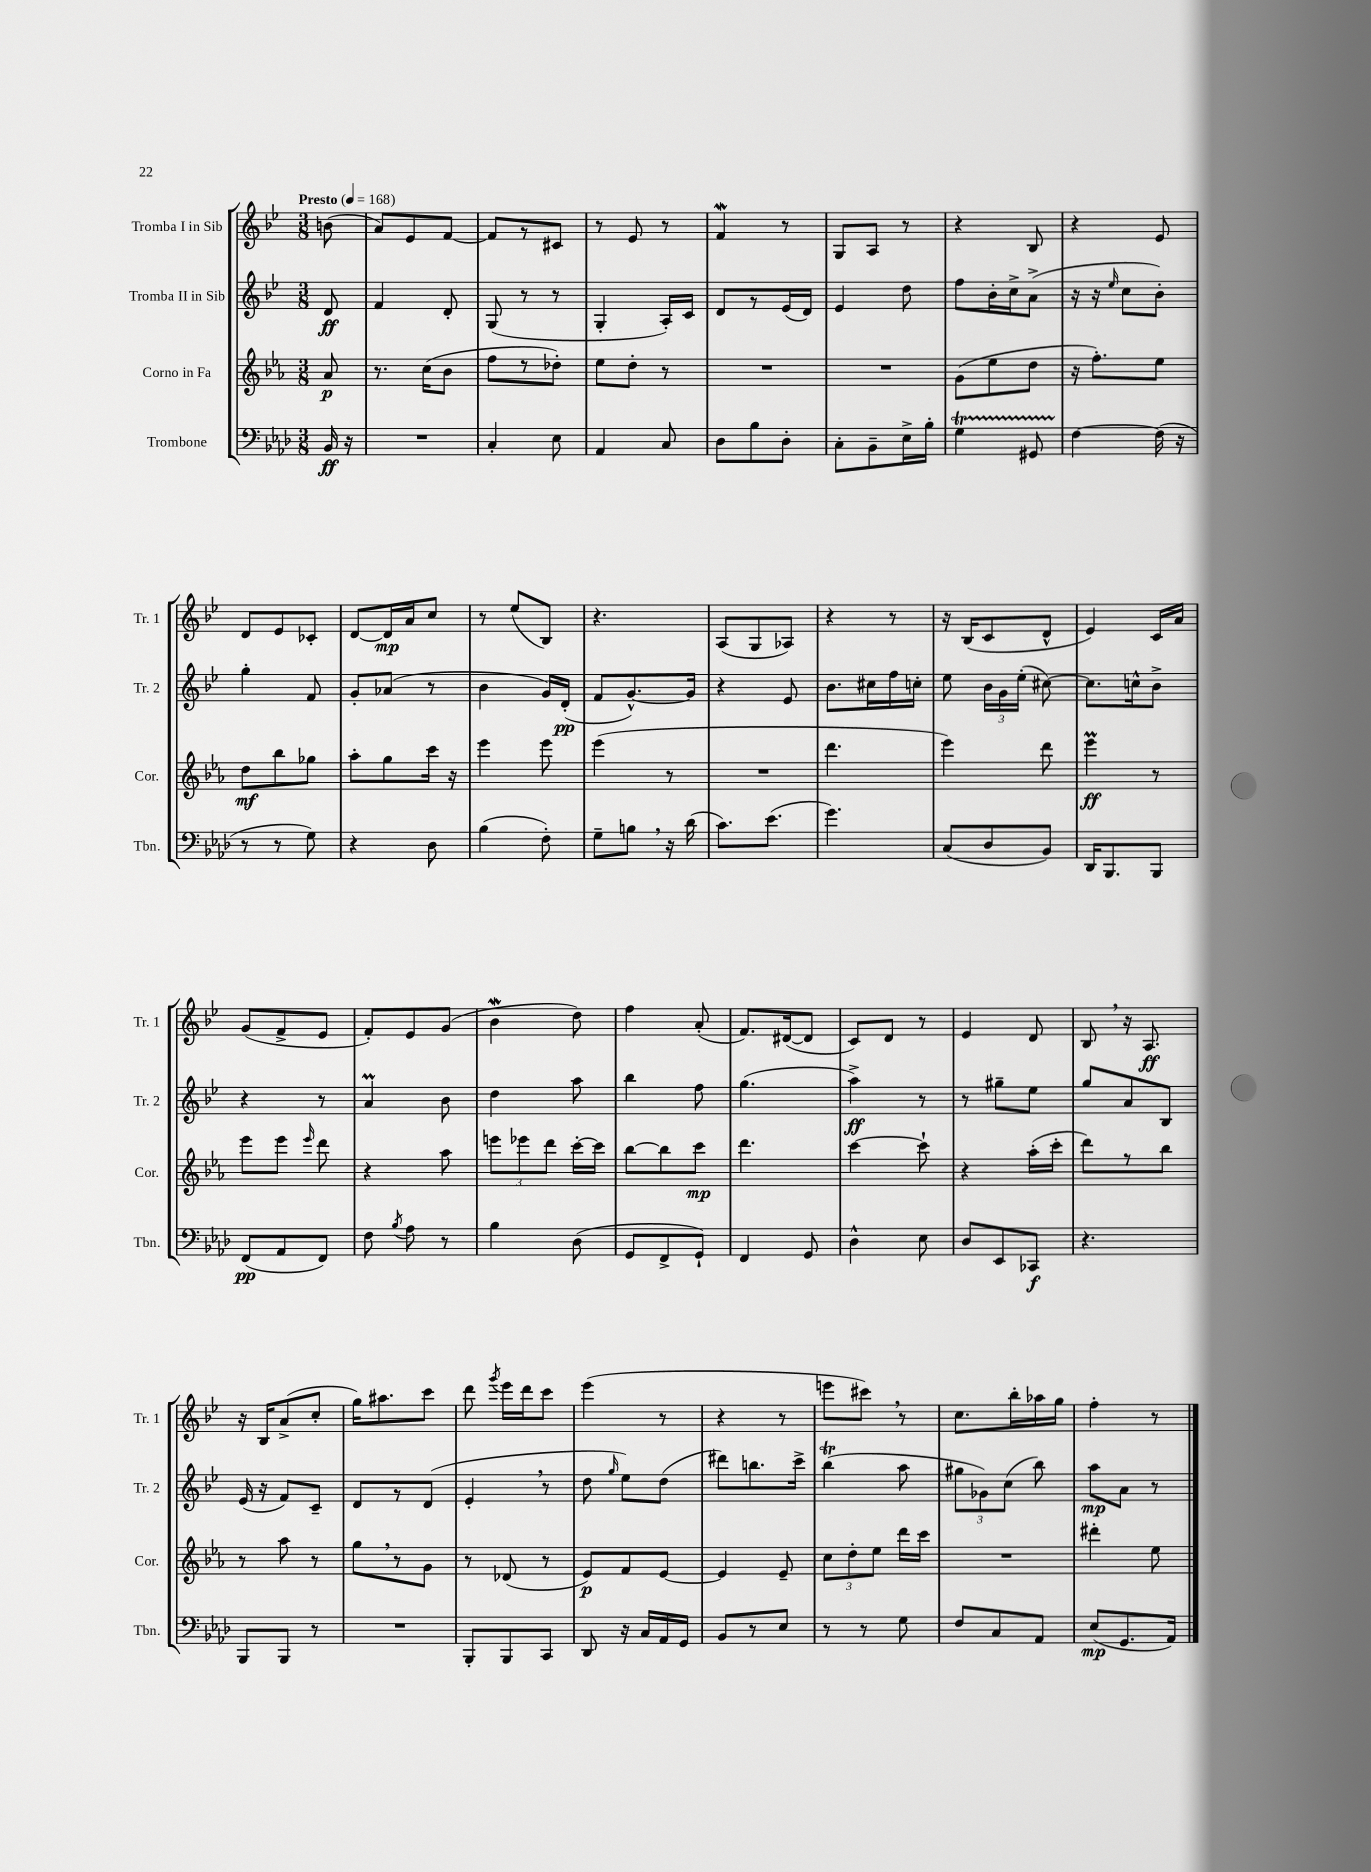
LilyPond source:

<<
\new StaffGroup <<
\new Staff = "s0" \with { instrumentName = "Tromba I in Sib" shortInstrumentName = "Tr. 1" } {
    \clef treble \key bes \major \numericTimeSignature \time 3/8 \partial 8 \tempo "Presto" 4 = 168
    \autoBeamOff b'8( |
    a'8[) ees'8 f'8]~ |
    f'8[ r8 cis'8] |
    r8 ees'8 r8 |
    f'4\mordent r8 |
    g8[ a8] r8 |
    r4 bes8 |
    r4 ees'8 |
    d'8[ ees'8 ces'8]-. |
    d'8[~ d'16\mp a'16 c''8] |
    r8 ees''8[( bes8]) |
    r4. |
    a8[( g8 aes8]) |
    r4 r8 |
    r16 bes16[( c'8 d'8]-^ |
    ees'4) c'16[ a'16] |
    g'8[( f'8-> ees'8] |
    f'8[-.) ees'8 g'8]( |
    bes'4\mordent d''8) |
    f''4 a'8-.( |
    f'8.[) dis'16~( dis'8] |
    c'8[) d'8] r8 |
    ees'4 d'8 |
    bes8 \breathe r16 a8.\ff |
    r16 bes16[ a'8->( c''8]-. |
    g''16[) ais''8. c'''8] |
    d'''8 \acciaccatura { g'''8 } ees'''16[ d'''16 c'''8] |
    ees'''4( r8 |
    r4 r8 |
    e'''8[ cis'''8]) \breathe r8 |
    c''8.[ bes''16-. aes''16 g''16] |
    f''4-. r8 \bar "|." |
}
\new Staff = "s1" \with { instrumentName = "Tromba II in Sib" shortInstrumentName = "Tr. 2" } {
    \clef treble \key bes \major \numericTimeSignature \time 3/8 \partial 8
    \autoBeamOff d'8\ff |
    f'4 d'8-. |
    g8( r8 r8 |
    g4-. a16[-.) c'16] |
    d'8[ r8 ees'16( d'16]) |
    ees'4 d''8 |
    f''8[ bes'16-. c''16-> a'8]->( |
    r16 r16 \grace { ees''16 } c''8[ bes'8]-.) |
    g''4-. f'8 |
    g'8[-. aes'8]( r8 |
    bes'4 g'16[) d'16]-.\pp( |
    f'8[ g'8.~-^) g'16] |
    r4 ees'8 |
    bes'8.[ cis''16 f''16 c''16]-. |
    ees''8 \tuplet 3/2 { bes'16[ g'16 ees''16]-.( } cis''8~) |
    cis''8.[ c''16-^ bes'8]-> |
    r4 r8 |
    a'4\prall bes'8 |
    d''4 a''8 |
    bes''4 f''8 |
    g''4.( |
    a''4->\ff) r8 |
    r8 gis''8[-- ees''8] |
    g''8[ a'8 bes8] |
    ees'16( r16 f'8[) c'8]-- |
    d'8[ r8 d'8]( |
    ees'4-. \breathe r8 |
    d''8 \grace { g''16 } ees''8[) d''8]( |
    dis'''8[) b''8. c'''16]-> |
    bes''4\trill( a''8 |
    \tuplet 3/2 { gis''8[ ges'8) c''8]( } bes''8) |
    a''8[\mp a'8] r8 \bar "|." |
}
\new Staff = "s2" \with { instrumentName = "Corno in Fa" shortInstrumentName = "Cor." } {
    \clef treble \key ees \major \numericTimeSignature \time 3/8 \partial 8
    \autoBeamOff aes'8\p |
    r8. c''16[( bes'8] |
    f''8[ r8 des''8]-.) |
    ees''8[ d''8]-. r8 |
    R4. |
    R4. |
    g'8[( ees''8 d''8] |
    r16 f''8.[-.) ees''8] |
    d''8[\mf bes''8 ges''8] |
    aes''8[-. g''8 c'''16] r16 |
    ees'''4 ees'''8 |
    ees'''4( r8 |
    R4. |
    d'''4. |
    ees'''4) d'''8 |
    ees'''4\prall\ff r8 |
    ees'''8[ ees'''8] \grace { ees'''16 } d'''8 |
    r4 aes''8 |
    \tuplet 3/2 { e'''8[ ees'''8 d'''8] } c'''16[~-. c'''16] |
    bes''8[~ bes''8 c'''8]\mp |
    d'''4. |
    c'''4~ c'''8-! |
    r4 aes''16[-.( c'''16]-. |
    d'''8[) r8 bes''8] |
    r8 aes''8 r8 |
    g''8[ \breathe r8 g'8] |
    r8 des'8( r8 |
    ees'8[\p) f'8 ees'8]~ |
    ees'4 ees'8-- |
    \tuplet 3/2 { c''8[ d''8-. ees''8] } d'''16[ c'''16] |
    R4. |
    dis'''4-. ees''8 \bar "|." |
}
\new Staff = "s3" \with { instrumentName = "Trombone" shortInstrumentName = "Tbn." } {
    \clef bass \key aes \major \numericTimeSignature \time 3/8 \partial 8
    \autoBeamOff bes,16\ff r16 |
    R4. |
    c4-. ees8 |
    aes,4 c8 |
    des8[ bes8 des8]-. |
    c8[-. bes,8-- ees16-> bes16]-. |
    g4\startTrillSpan gis,8 |
    f4~\stopTrillSpan f16( r16 |
    r8 r8 g8) |
    r4 des8 |
    bes4( f8-.) |
    g8[-- b8] \breathe r16 des'16( |
    c'8.[) ees'8.]( |
    g'4.) |
    c8[( des8 bes,8]) |
    des,16[ bes,,8. bes,,8] |
    f,8[\pp( aes,8 f,8]) |
    f8 \acciaccatura { bes8 } aes8 r8 |
    bes4 des8( |
    g,8[ f,8-> g,8]-!) |
    f,4 g,8 |
    des4-^ ees8 |
    des8[ ees,8 ces,8]\f |
    r4. |
    bes,,8[ bes,,8] r8 |
    R4. |
    bes,,8[-. bes,,8 c,8] |
    des,8 r16 c16[ aes,16 g,16] |
    bes,8[ r8 ees8] |
    r8 r8 g8 |
    f8[ c8 aes,8] |
    ees8[\mp( g,8. aes,16]) \bar "|." |
}
>>
>>
\layout { \context { \Score \remove "Bar_number_engraver" } }
